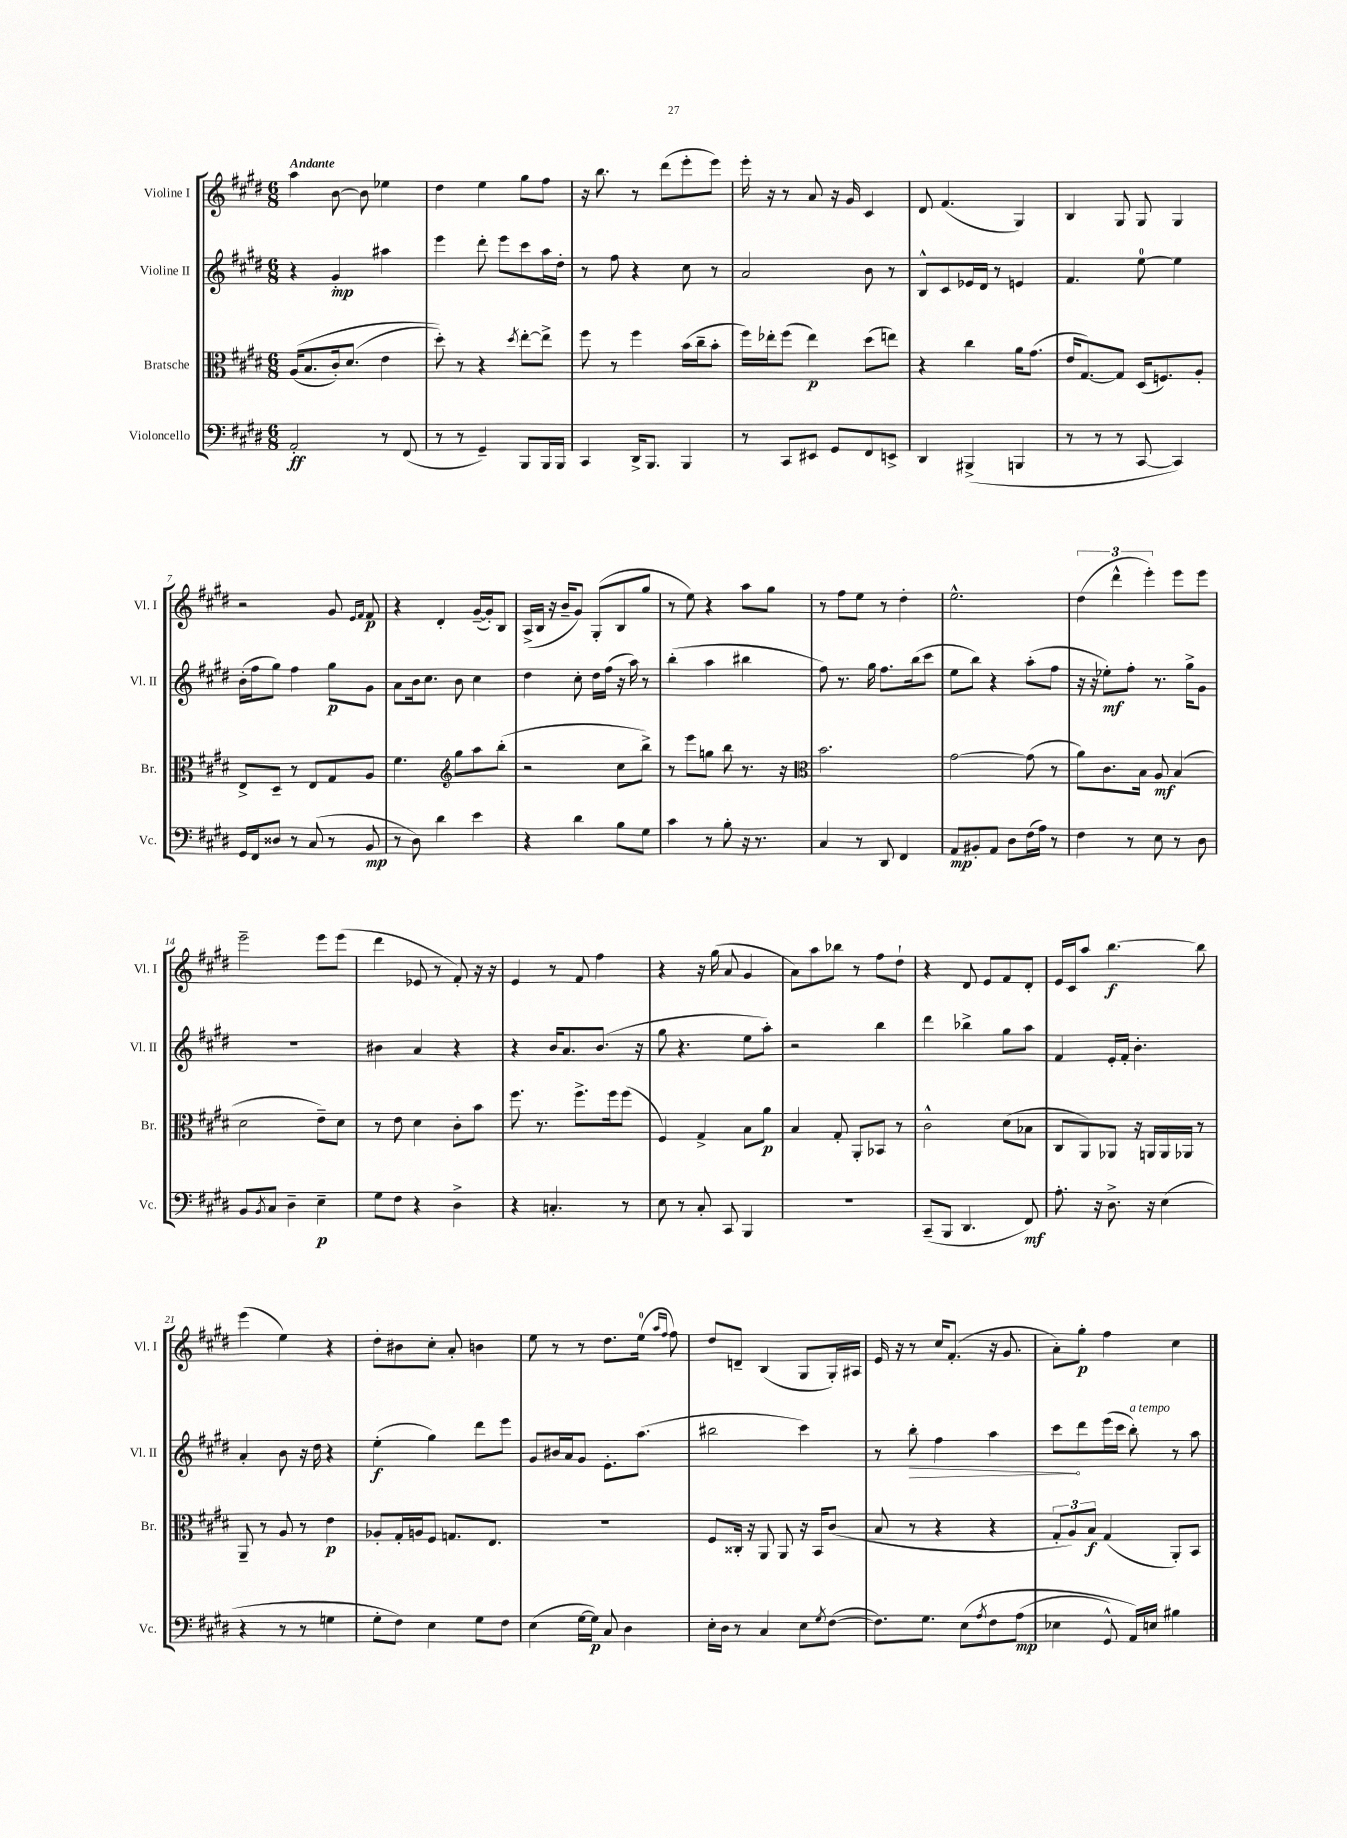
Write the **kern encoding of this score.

**kern	**dynam	**kern	**dynam	**kern	**dynam	**kern	**dynam
*part4	*part4	*part3	*part3	*part2	*part2	*part1	*part1
*staff4	*staff4	*staff3	*staff3	*staff2	*staff2	*staff1	*staff1
*I"Violoncello	*	*I"Bratsche	*	*I"Violine II	*	*I"Violine I	*
*I'Vc.	*	*I'Br.	*	*I'Vl. II	*	*I'Vl. I	*
*clefF4	*	*clefC3	*	*clefG2	*	*clefG2	*
*k[f#c#g#d#]	*	*k[f#c#g#d#]	*	*k[f#c#g#d#]	*	*k[f#c#g#d#]	*
*M6/8	*	*M6/8	*	*M6/8	*	*M6/8	*
=1	=1	=1	=1	=1	=1	=1	=1
!	!	!	!	!	!	!LO:TX:a:B:t=Andante	!
2AA'/	ff	((16A/KL	.	4r	.	4aa\	.
.	.	8.B/	.	.	.	.	.
.	.	16c#'/k)	.	4g#'/	mp	[8b\	.
.	.	(8.d#/J	.	.	.	.	.
.	.	.	.	.	.	8b\]	.
8r	.	4e\	.	4aa#X\	.	4ee-X\	.
(8FF#/	.	.	.	.	.	.	.
=2	=2	=2	=2	=2	=2	=2	=2
8r	.	8dd#'\))	.	4eee\	.	4dd#\	.
8r	.	8r	.	.	.	.	.
4GG#~/)	.	4r	.	8ddd#'\	.	4ee\	.
.	.	.	.	8eee\L	.	.	.
.	.	8qdd#/	.	.	.	.	.
8BBB/L	.	[8ee'\L	.	8ccc#\	.	8gg#\L	.
16BBB/L	.	8ee^\J]	.	16aa\L	.	8ff#\J	.
16BBB/JJ	.	.	.	16dd#'\JJ	.	.	.
=3	=3	=3	=3	=3	=3	=3	=3
4CC#/	.	8ff#\	.	8r	.	16r	.
.	.	.	.	.	.	8.bb\	.
.	.	8r	.	8ff#\	.	.	.
16DD#^/KL	.	4ff#\	.	4r	.	8r	.
8.BBB/J	.	.	.	.	.	.	.
.	.	.	.	.	.	(8ddd#\L	.
4BBB/	.	(16b\LL	.	8cc#\	.	8eee'\	.
.	.	16cc#~\J	.	.	.	.	.
.	.	8b'\J	.	8r	.	8eee\J)	.
=4	=4	=4	=4	=4	=4	=4	=4
8r	.	16ff#\LL)	.	2a/	.	16eee'\	.
.	.	16ee-X'\J	.	.	.	16r	.
8CC#/L	.	(8ff#\J	.	.	.	8r	.
8EE#X/J	.	4ee-\)	p	.	.	8a/	.
8GG#/L	.	.	.	.	.	16r	.
.	.	.	.	.	.	16g#/	.
8FF#/	.	(8dd#\L	.	8b\	.	4c#/	.
8EEn^/J	.	8een\J)	.	8r	.	.	.
=5	=5	=5	=5	=5	=5	=5	=5
4DD#/	.	4r	.	8B^^/L	.	8d#/	.
.	.	.	.	8c#/	.	(4.f#/	.
(4BBB#X^/	.	4cc#\	.	16e-X/L	.	.	.
.	.	.	.	16d#/JJ	.	.	.
.	.	.	.	8r	.	.	.
4BBBn/	.	16a\KL	.	4en/	.	4G#/)	.
.	.	(8.g#\J	.	.	.	.	.
=6	=6	=6	=6	=6	=6	=6	=6
8r	.	16e/KL	.	4.f#/	.	4B/	.
.	.	[8.G#/)	.	.	.	.	.
8r	.	.	.	.	.	.	.
8r	.	8G#/J]	.	.	.	8G#/	.
[8CC#/	.	(16D#/KL	.	[8ee\	.	8G#/	.
.	.	8.Fn/)	.	.	.	.	.
4CC#/])	.	.	.	4ee\]	.	4G#/	.
.	.	8A'/J	.	.	.	.	.
!!LO:LB:g=z
=7	=7	=7	=7	=7	=7	=7	=7
16GG#/LL	.	8E^/L	.	(16b'\LL	.	2r	.
16FF#/J	.	.	.	16ff#\J	.	.	.
8D##X/J	.	8D#~/J	.	8gg#\J)	.	.	.
8r	.	8r	.	4ff#\	.	.	.
(8C#/	.	8E/L	.	.	.	.	.
8r	.	8G#/	.	8gg#\L	p	8g#/	.
.	.	.	.	.	.	16qqe/LL	.
.	.	.	.	.	.	16qqf#/JJ	.
8BB/	mp	8A/J	.	8g#\J	.	8f#/	p
=8	=8	=8	=8	=8	=8	=8	=8
8r	.	4.f#\	.	8a\L	.	4r	.
8D#\)	.	.	.	16b\k	.	.	.
.	.	.	.	8.cc#\J	.	.	.
4d#\	.	.	.	.	.	4d#'/	.
*	*	*clefG2	*	*	*	*	*
.	.	8gg#\L	.	8b\	.	.	.
4e\	.	8aa\	.	4cc#\	.	([16g#~/LL	.
.	.	.	.	.	.	16g#'/J])	.
.	.	(8bb'\J	.	.	.	8B/J	.
=9	=9	=9	=9	=9	=9	=9	=9
4r	.	2r	.	4dd#\	.	(16A^/LL	.
.	.	.	.	.	.	16B/JJ	.
.	.	.	.	.	.	16r	.
.	.	.	.	.	.	16b~/KL	.
4d#\	.	.	.	8cc#'\	.	8g#/J)	.
.	.	.	.	16dd#\LL	.	(8G#'/L	.
.	.	.	.	(16ff#\JJ	.	.	.
8B\L	.	8cc#\L	.	16r	.	8B/	.
.	.	.	.	16aa\)	.	.	.
8G#\J	.	8bb^\J)	.	8r	.	8gg#/J	.
=10	=10	=10	=10	=10	=10	=10	=10
4c#\	.	8r	.	(4bb'\	.	8r	.
.	.	8eee\L	.	.	.	8ee\)	.
8r	.	8ggn\J	.	4aa\	.	4r	.
8B'\	.	8bb\	.	.	.	.	.
16r	.	8.r	.	4bb#X\	.	8aa\L	.
8.r	.	.	.	.	.	.	.
.	.	.	.	.	.	8gg#\J	.
.	.	16r	.	.	.	.	.
=11	=11	=11	=11	=11	=11	=11	=11
*	*	*clefC3	*	*	*	*	*
4C#/	.	2.b\	.	8ff#\)	.	8r	.
.	.	.	.	8.r	.	8ff#\L	.
8r	.	.	.	.	.	8ee\J	.
.	.	.	.	16gg#\	.	.	.
8DD#/	.	.	.	8.ff#\L	.	8r	.
4FF#/	.	.	.	.	.	4dd#'\	.
.	.	.	.	(16bb\k	.	.	.
.	.	.	.	8ccc#\J	.	.	.
=12	=12	=12	=12	=12	=12	=12	=12
8AA/L	mp	[2g#\	.	8ee\L	.	2.ee^^\	.
8BB#X'/	.	.	.	8bb\J)	.	.	.
8AA/J	.	.	.	4r	.	.	.
8D#\L	.	.	.	.	.	.	.
(16F#\L	.	(8g#\]	.	(8aa'\L	.	.	.
16A\JJ)	.	.	.	.	.	.	.
8r	.	8r	.	8ff#\J	.	.	.
=13	=13	=13	=13	=13	=13	=13	=13
4F#\	.	8a\L)	.	16r	.	(6dd#\	.
.	.	.	.	16r	.	.	.
.	.	8.c#\	.	8ee-X'\L)	mf	.	.
.	.	.	.	.	.	6ddd#^^\	.
8r	.	.	.	8ff#'\J	.	.	.
.	.	16B\Jk	.	.	.	.	.
.	.	.	.	.	.	6eee'\)	.
8E\	.	8A/	mf	8.r	.	.	.
8r	.	(4B/	.	.	.	8eee\L	.
.	.	.	.	16gg#^\KL	.	.	.
8D#\	.	.	.	8g#\J	.	8eee\J	.
!!LO:LB:g=z
=14	=14	=14	=14	=14	=14	=14	=14
8BB/L	.	2d#\	.	2.r	.	2eee~\	.
8qBB/	.	.	.	.	.	.	.
8C#/J	.	.	.	.	.	.	.
4D#~\	.	.	.	.	.	.	.
4E~\	p	8e~\L)	.	.	.	8eee\L	.
.	.	8d#\J	.	.	.	(8eee\J	.
=15	=15	=15	=15	=15	=15	=15	=15
8G#\L	.	8r	.	4b#X\	.	4ddd#\	.
8F#\J	.	8e\	.	.	.	.	.
4r	.	4d#\	.	4a/	.	8e-X/	.
.	.	.	.	.	.	8r	.
4D#^\	.	8c#'\L	.	4r	.	8f#'/)	.
.	.	8b\J	.	.	.	16r	.
.	.	.	.	.	.	16r	.
=16	=16	=16	=16	=16	=16	=16	=16
4r	.	8.ff#\	.	4r	.	4e/	.
.	.	8.r	.	.	.	.	.
4.Cn'/	.	.	.	16b/KL	.	8r	.
.	.	.	.	8.a/	.	.	.
.	.	8.ff#^\L	.	.	.	8f#/	.
.	.	.	.	(8.b/J	.	4ff#\	.
.	.	16ff#\k	.	.	.	.	.
8r	.	(8ff#\J	.	.	.	.	.
.	.	.	.	16r	.	.	.
=17	=17	=17	=17	=17	=17	=17	=17
8E\	.	4F#/)	.	8gg#\	.	4r	.
8r	.	.	.	4.r	.	.	.
8C#'/	.	4G#^/	.	.	.	16r	.
.	.	.	.	.	.	(16gg#\	.
8CC#/	.	.	.	.	.	8a/	.
4BBB/	.	8B\L	.	8ee\L	.	4g#/	.
.	.	8a\J	p	8aa'\J)	.	.	.
=18	=18	=18	=18	=18	=18	=18	=18
2.r	.	4B/	.	2r	.	8a\L)	.
.	.	.	.	.	.	8aa\	.
.	.	8G#'/	.	.	.	8bb-X\J	.
.	.	8AA'/L	.	.	.	8r	.
.	.	8BB-X/J	.	4bb\	.	8ff#\L	.
.	.	8r	.	.	.	8dd#`\J	.
=19	=19	=19	=19	=19	=19	=19	=19
(8CC#~/L	.	2c#^^\	.	4ddd#\	.	4r	.
8BBB/J	.	.	.	.	.	.	.
4.DD#/	.	.	.	4bb-X^\	.	8d#/	.
.	.	.	.	.	.	8e/L	.
.	.	(8d#\L	.	8gg#\L	.	8f#/	.
8FF#/)	mf	8B-X\J	.	8aa\J	.	8d#'/J	.
=20	=20	=20	=20	=20	=20	=20	=20
8.A'\	.	8C#/L	.	4f#/	.	16e/LL	.
.	.	.	.	.	.	16c#/J	.
.	.	8AA/)	.	.	.	8aa/J	.
16r	.	.	.	.	.	.	.
8.D#^\	.	8AA-X/J	.	16e'/LL	.	[4.bb\	f
.	.	.	.	16f#'/JJ	.	.	.
.	.	16r	.	4.b'\	.	.	.
16r	.	16AAn/LL	.	.	.	.	.
(4E\	.	16AA/	.	.	.	.	.
.	.	16AA-X/JJ	.	.	.	.	.
.	.	8r	.	.	.	8bb\]	.
!!LO:LB:g=z
=21	=21	=21	=21	=21	=21	=21	=21
4r	.	8AA~/	.	4a'/	.	(4eee\	.
.	.	8r	.	.	.	.	.
8r	.	8A/	.	8b\	.	4ee\)	.
8r	.	8r	.	16r	.	.	.
.	.	.	.	16dd#\	.	.	.
4Gn\	.	4e\	p	4r	.	4r	.
=22	=22	=22	=22	=22	=22	=22	=22
8G#'\L	.	8A-X'/L	.	(4ee'\	f	8dd#'\L	.
8F#\J)	.	16G#'/L	.	.	.	8b#X\	.
.	.	16An/J	.	.	.	.	.
4E\	.	8F#/J	.	4gg#\)	.	8cc#'\J	.
.	.	8.Gn/L	.	.	.	8a'/	.
8G#\L	.	.	.	8ddd#\L	.	4bn\	.
.	.	8.E/J	.	.	.	.	.
8F#\J	.	.	.	8eee\J	.	.	.
=23	=23	=23	=23	=23	=23	=23	=23
(4E\	.	2.r	.	8g#/L	.	8ee\	.
.	.	.	.	16b#X/L	.	8r	.
.	.	.	.	16a/J	.	.	.
[16G#\LL	.	.	.	8g#/J	.	8r	.
16G#\JJ])	p	.	.	.	.	.	.
8C#/	.	.	.	8.e'\L	.	8.dd#\L	.
4D#\	.	.	.	.	.	.	.
.	.	.	.	(8.aa\J	.	(16ee\Jk	.
.	.	.	.	.	.	16qqaa/LL	.
.	.	.	.	.	.	16qqff#/JJ	.
.	.	.	.	.	.	8ff#\)	.
=24	=24	=24	=24	=24	=24	=24	=24
16E'\LL	.	8F#/L	.	2bb#X\	.	8dd#/L	.
16D#\JJ	.	.	.	.	.	.	.
8r	.	16C##X'/Jk	.	.	.	8dn~/J	.
.	.	16r	.	.	.	.	.
4C#/	.	8AA/	.	.	.	(4B/	.
.	.	8AA/	.	.	.	.	.
8E\L	.	16r	.	4ccc#\)	.	8G#/L	.
.	.	16BB/KL	.	.	.	.	.
8qG#/	.	.	.	.	.	.	.
([8F#\J	.	(8c#/J	.	.	.	16G#'/L)	.
.	.	.	.	.	.	16A#X/JJ	.
=25	=25	=25	=25	=25	=25	=25	=25
8.F#\L])	.	8B/	.	8r	.	16e/	.
.	.	.	.	.	.	16r	.
!	!	!	!	!	!LO:HP:b	!	!
.	.	8r	.	8bb'\	>	8r	.
8.G#\J	.	.	.	.	.	.	.
.	.	4r	.	4ff#\	.	16cc#/KL	.
.	.	.	.	.	.	(8.f#'/J	.
(8E\L	.	.	.	.	.	.	.
8qA/	.	.	.	.	.	.	.
8F#\	.	4r	.	4aa\	.	16r	.
.	.	.	.	.	.	8.g#/	.
(8A\J	mp	.	.	.	.	.	.
=26	=26	=26	=26	=26	=26	=26	=26
4E-X\	.	12G#'/L	.	8ccc#\L	.	8a'\L)	.
.	.	12A/)	.	.	.	.	.
.	.	.	.	8ddd#\	]	8gg#'\J	p
.	.	12B/J	f	.	.	.	.
8GG#^^/)	.	(4G#/	.	(16eee\L	.	4ff#\	.
.	.	.	.	16ccc#\JJ	.	.	.
!	!	!	!	!LO:TX:a:i:t=a tempo	!	!	!
16AA/LL)	.	.	.	8bb'\)	.	.	.
16En/JJ	.	.	.	.	.	.	.
4B#X\	.	8AA'/L)	.	8r	.	4cc#\	.
.	.	8BB/J	.	8aa\	.	.	.
==	==	==	==	==	==	==	==
*-	*-	*-	*-	*-	*-	*-	*-
